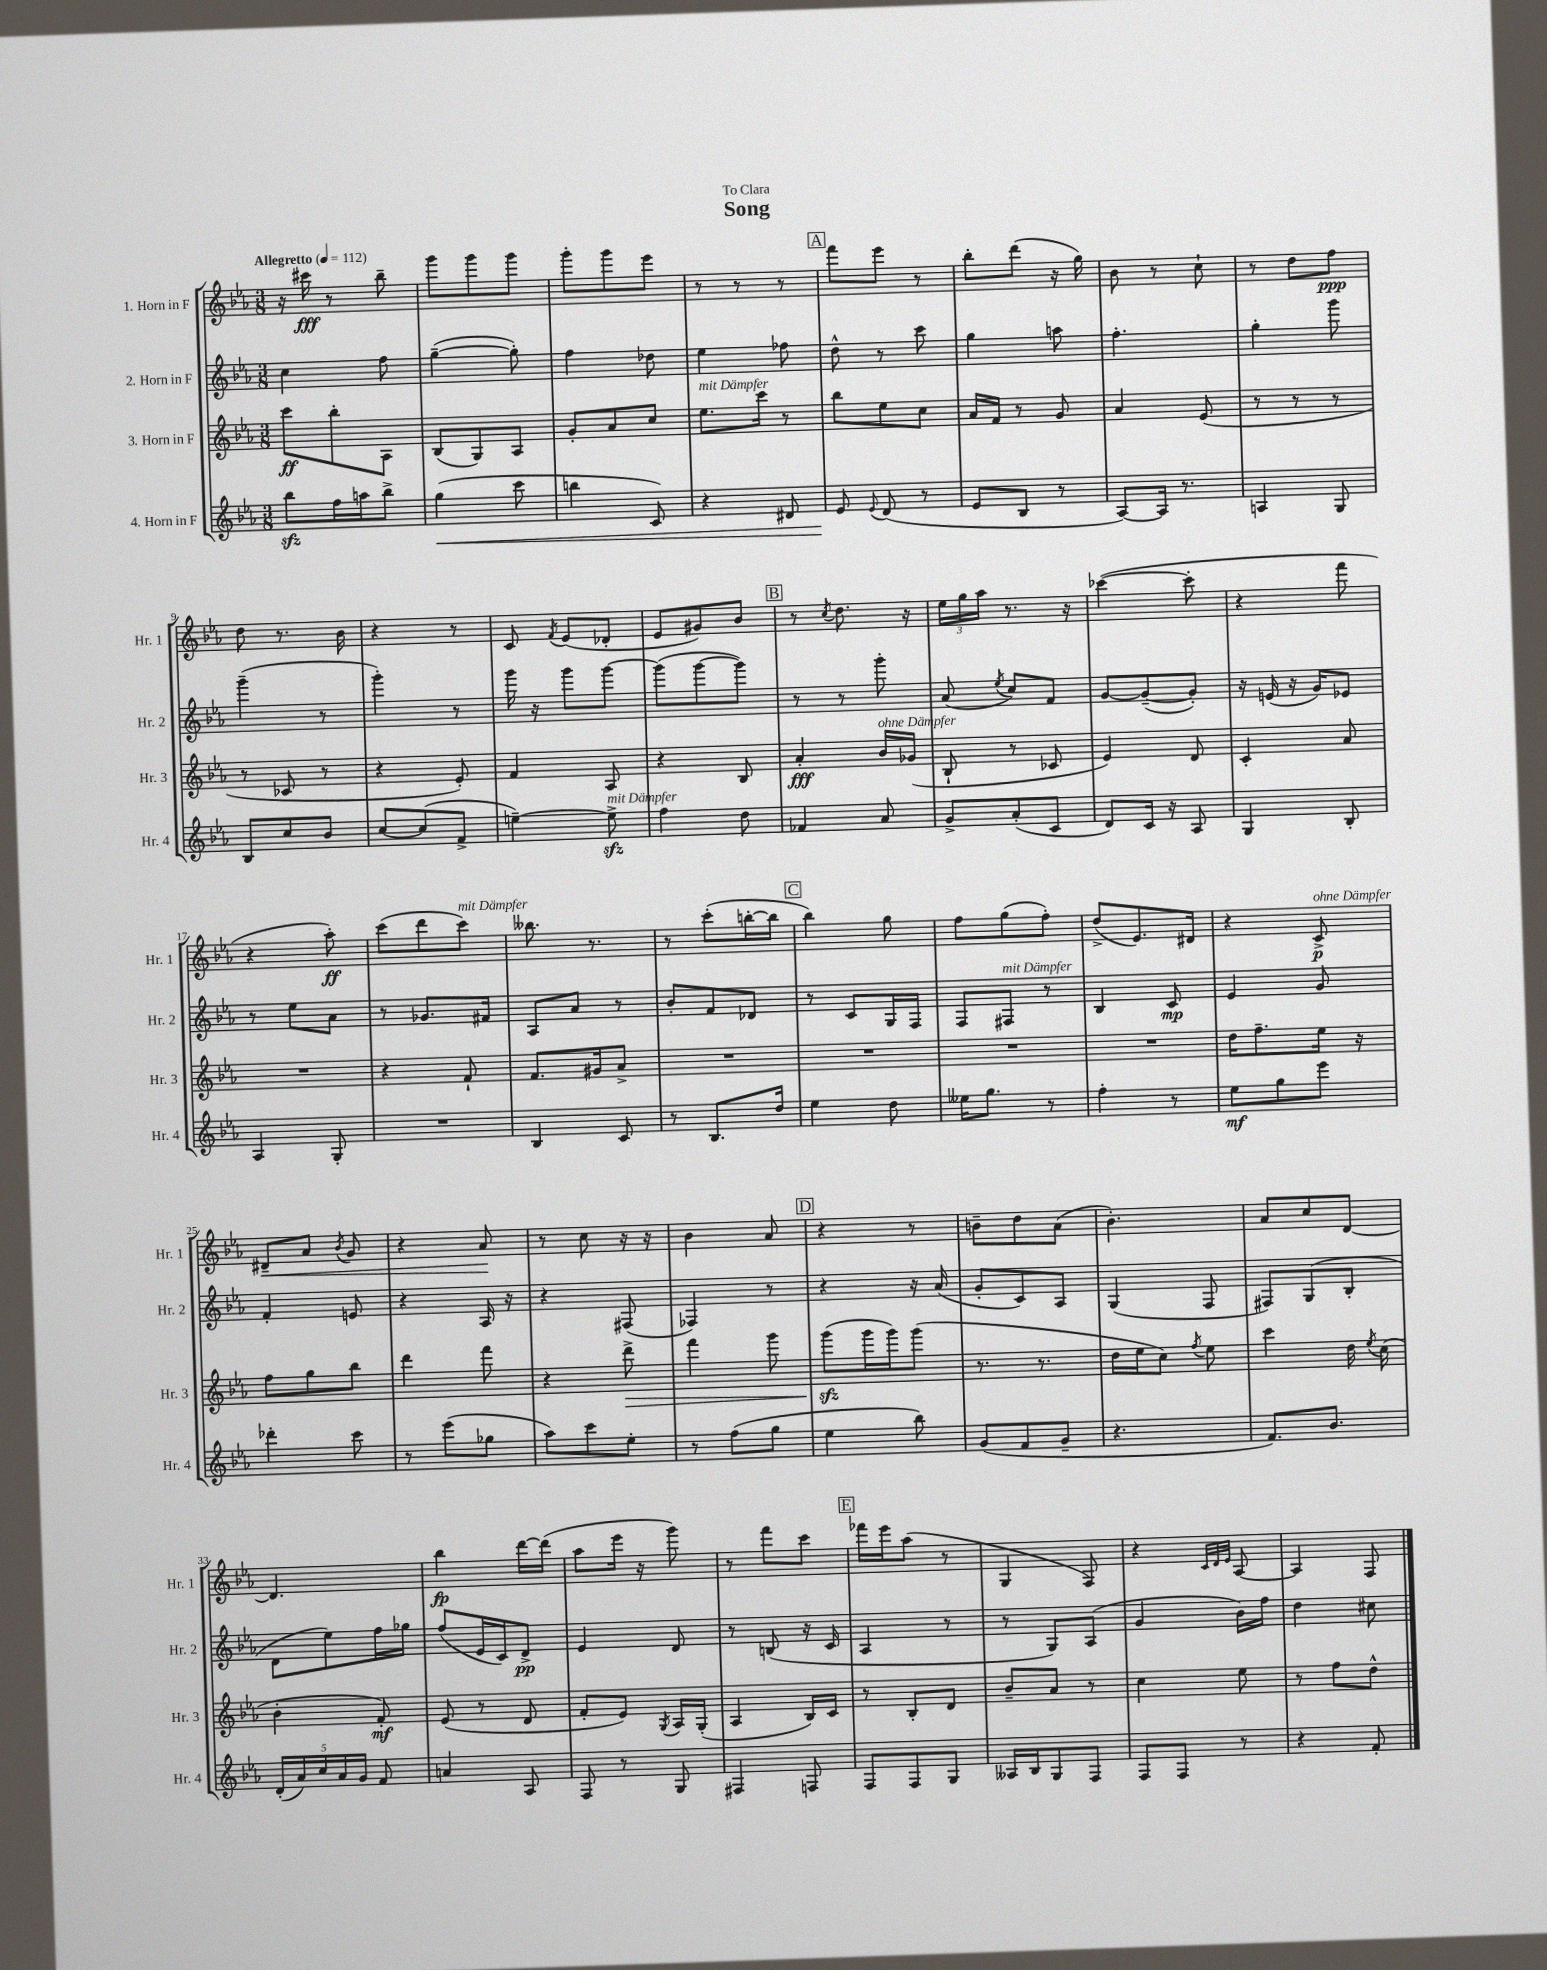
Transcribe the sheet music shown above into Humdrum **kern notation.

**kern	**kern	**kern	**kern
*staff4	*staff3	*staff2	*staff1
*clefG2	*clefG2	*clefG2	*clefG2
*k[b-e-a-]	*k[b-e-a-]	*k[b-e-a-]	*k[b-e-a-]
*M3/8	*M3/8	*M3/8	*M3/8
*MM112	*MM112	*MM112	*MM112
8bb-	8ccc	4cc	16r
.	.	.	16ccc#
16ff	8bb-'	.	8r
16aa	.	.	.
8bb-^	8A-	8ff	8bb-~
=	=	=	=
(4gg	(8B-	([4gg~	8ggg
.	8G)	.	8ggg
8ccc	8A-	8gg'])	8ggg
=	=	=	=
4bb	8g'	4ff	8ggg'
.	8a-	.	8ggg
8c)	8cc	8dd-	8eee-
=	=	=	=
4r	8.ee-	4ee-	8r
.	.	.	8r
.	16ccc	.	.
8d#	8r	8ff-	8r
=	=	=	=
8e-	8bb-	8dd^^	8fff
8qqe-	.	.	.
(8d	8ee-	8r	8eee-
8r	8cc	8ccc	8r
=	=	=	=
8e-	16a-	4gg	8bb-'
.	16f	.	.
8B-	8r	.	(8ddd
8r	8g	8aa	16r
.	.	.	16gg)
=	=	=	=
[8A-)	4a-	4.ff'	8b-
16A-]	.	.	8r
8.r	.	.	.
.	(8e-	.	8cc`
=	=	=	=
4A	8r	4gg'	8r
.	8r	.	8dd
8G	8r	8ggg	8ff
=	=	=	=
8B-	8r	(4ggg~	8dd
8cc	8c-	.	8.r
8b-	8r	8r	.
.	.	.	16b-
=	=	=	=
[8cc	4r	4ggg')	4r
(8cc]	.	.	.
8f^	8e-')	8r	8r
=	=	=	=
[4ee~)	4f	16ggg	8c
.	.	16r	.
.	.	.	8qf
.	.	8ggg	(8e-
8ee^]	8A-	[8ggg	8d-'
=	=	=	=
4ff	4r	(8ggg]	8e-
.	.	[8ggg	8g#)
8dd	8B-	8ggg])	8b-
=	=	=	=
4f-	4a-'	8r	8r
.	.	.	8qcc
.	.	8r	8.dd
8a-	16b-	8ggg'	.
.	(16g-	.	16r
=	=	=	=
8g^	8B-`	(8a-	24ee-
.	.	.	24gg
.	.	.	24aa-
.	.	8qee-	.
(8a-'	8r	8cc)	8.r
8c	8c-	8f	.
.	.	.	16r
=	=	=	=
8d)	4e-)	[8g	([4ccc-
16c	.	(8g~_	.
16r	.	.	.
8A-	8d	8g'])	8ccc-']
=	=	=	=
4G	4c'	16r	4r
.	.	(16e	.
.	.	16r	.
.	.	16g)	.
8B-'	8a-	8e-	8fff
=	=	=	=
4A-	4.r	8r	4r
.	.	8ee-	.
8G'	.	8a-	8aa-')
=	=	=	=
4.r	4r	8r	(8ccc
.	.	8.g-	8ddd
.	8f`	.	8ccc)
.	.	16f#	.
=	=	=	=
4B-	8.f	8A-	8.bb--
.	.	8a-	.
.	16g#	.	8.r
8c	8a-^	8r	.
=	=	=	=
8r	4.r	8b-'	8r
8.B-	.	8f	(8ccc'
.	.	8d-	[16bb'
16dd	.	.	16bb]
=	=	=	=
4ee-	4.r	8r	4bb-)
.	.	8c	.
8dd	.	16G	8gg
.	.	16F	.
=	=	=	=
16ee--	4.r	8F	8ff
8.gg	.	.	.
.	.	8F#	(8gg
8r	.	8r	8ff')
=	=	=	=
4ff'	4.r	4B-	(8dd^
.	.	.	8.e-)
8r	.	8c	.
.	.	.	16d#
=	=	=	=
8ee-	16dd	4e-	4r
.	8.ff~	.	.
8gg	.	.	.
8eee-	16ee-	8g	8c^
.	16r	.	.
=	=	=	=
4ddd-'	8ff	4f'	8d#~
.	8gg	.	8a-
.	.	.	8qb-
8ccc	8bb-	8e	8g
=	=	=	=
8r	4ddd	4r	4r
(8eee-	.	.	.
8gg-	8fff	16A-	8a-
.	.	16r	.
=	=	=	=
8aa-)	4r	4r	8r
8ccc	.	.	8cc
8ee-'	8ddd^	(8F#	16r
.	.	.	16r
=	=	=	=
8r	4fff	4F-)	4b-
(8ff	.	.	.
8gg	8ggg	8r	8a-
=	=	=	=
4ee-	(8ggg	4r	4r
.	16ggg	.	.
.	16ggg)	.	.
8bb-)	(8ggg	16r	8r
.	.	(16a-	.
=	=	=	=
(8g	8.r	8g'	8b~
8f	.	8c)	8dd
.	8.r	.	.
8g~	.	8A-	(8a-
=	=	=	=
4.r	16dd	(4G	4.b-')
.	16ee-	.	.
.	8cc)	.	.
.	8qff	.	.
.	8ee-	8F	.
=	=	=	=
8.f)	4ccc	8F#)	8a-
.	.	(8G	8cc
8.b-	.	.	.
.	16dd	8B-'	[8d
.	8qee-	.	.
.	(16cc	.	.
=	=	=	=
(20d'	4b-'	8d	4.d]
20a-)	.	.	.
20cc	.	.	.
.	.	8ee-)	.
20a-	.	.	.
20g	.	.	.
8f	8f')	16ff	.
.	.	16gg-	.
=	=	=	=
4a	(8e-	(8ff	4bb-
.	8r	16e-	.
.	.	16c)	.
8A-	8d	8d^	[16ddd
.	.	.	(16ddd]
=	=	=	=
8F	8f'	4e-	8aa-
8r	8e-)	.	16eee-
.	.	.	16r
.	8qG	.	.
8G	16A-	8d	8ggg)
.	(16G'	.	.
=	=	=	=
4F#	4A-	8r	8r
.	.	(8B	8fff
8F	16B-)	16r	8ccc
.	16c	16c	.
=	=	=	=
8F	8r	4A-	16fff-
.	.	.	16eee-
8F	8B-'	.	(8aa-
8G	8d	8r	8r
=	=	=	=
16A--	8b-~	8r	4G
16B-	.	.	.
8G	8a-	8G)	.
8F	8r	(8A-	8F)
=	=	=	=
8F	4cc	4g	4r
8F	.	.	.
.	.	.	32qqc
.	.	.	32qqd
.	.	.	32qqe-
8r	8ee-	16b-)	[8A-
.	.	16ff	.
=	=	=	=
4r	8r	4dd	4A-]
.	8ff	.	.
8f'	8dd^^	8cc#	8F
==	==	==	==
*-	*-	*-	*-
